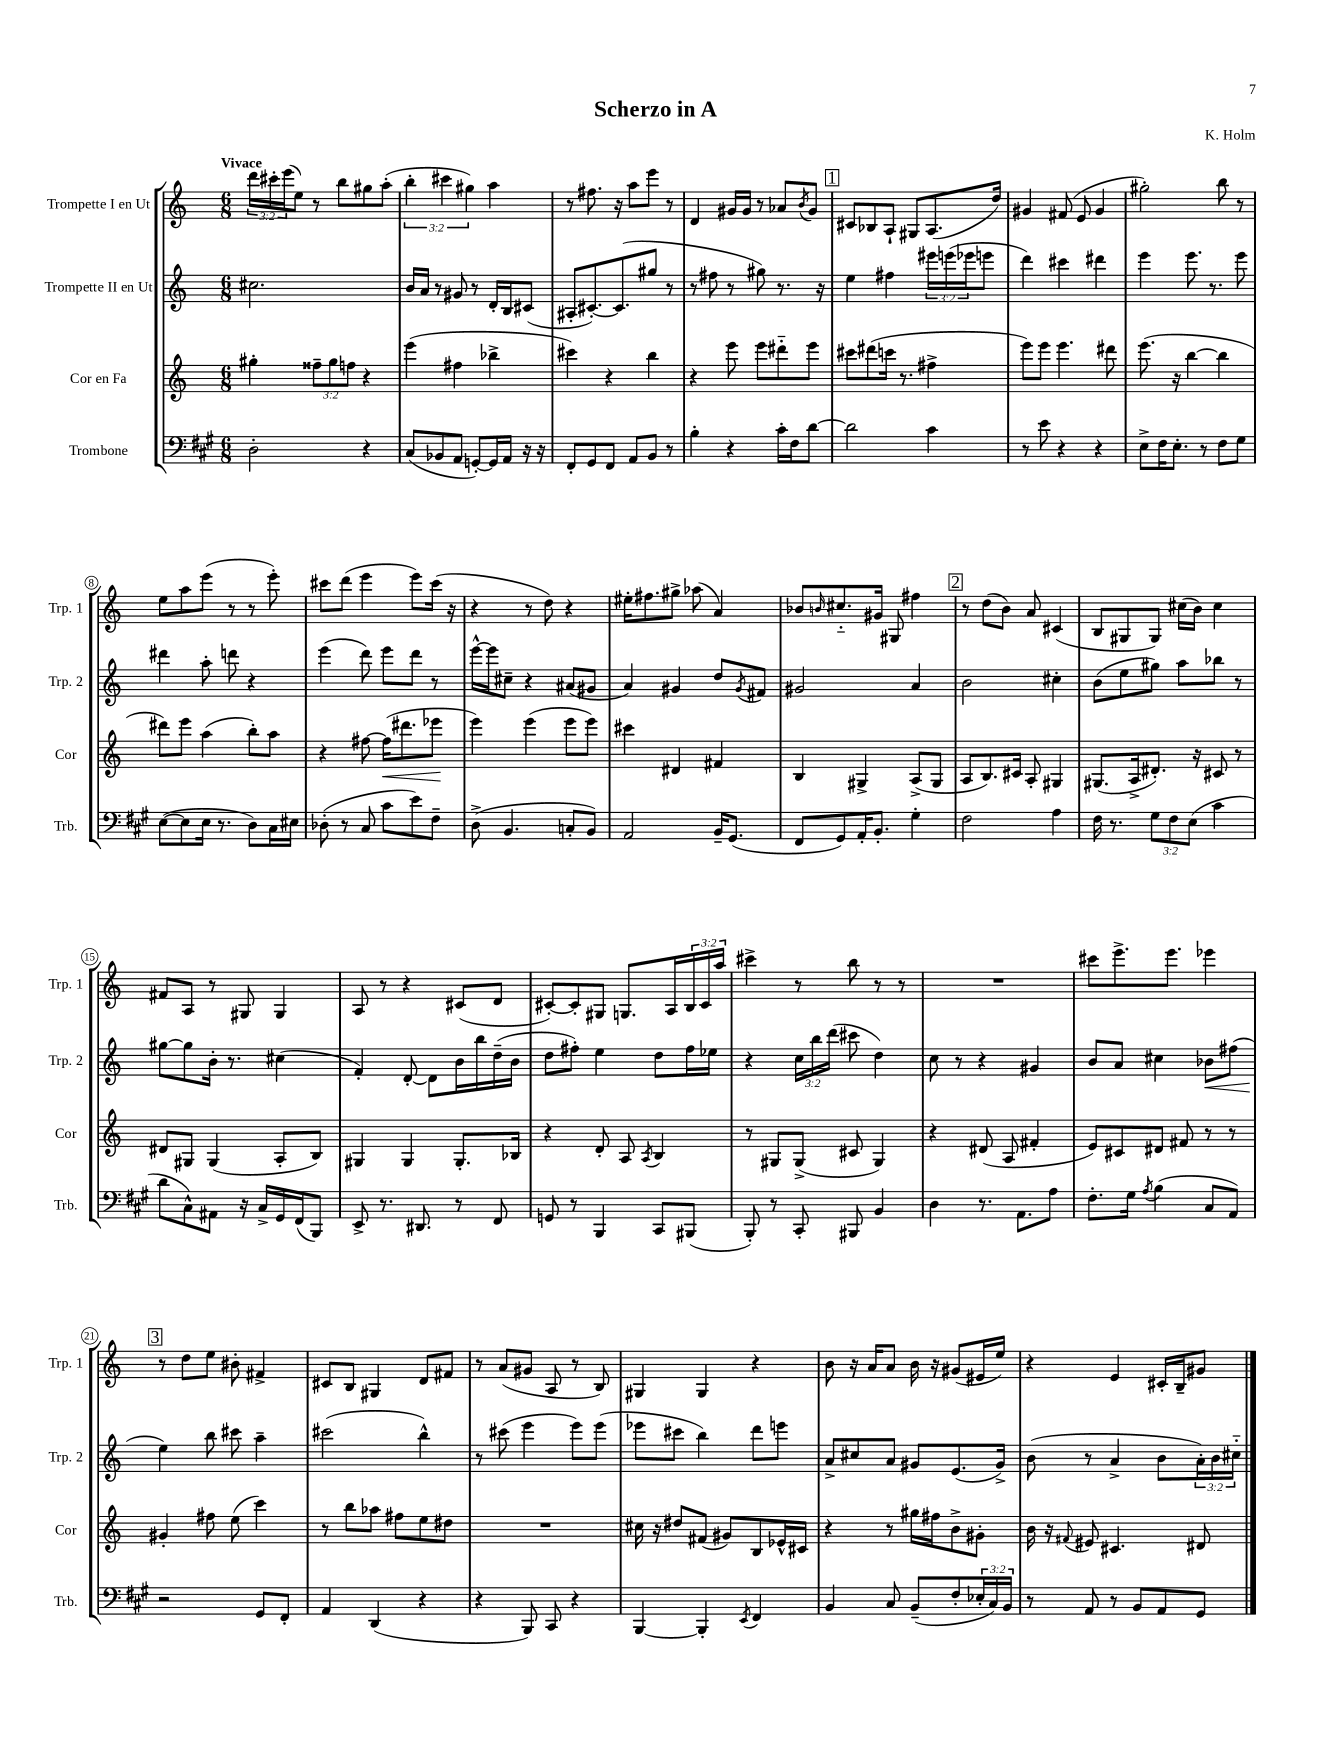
\header { title = "Scherzo in A" composer = "K. Holm" }
<<
\new StaffGroup <<
\new Staff = "s0" \with { instrumentName = "Trompette I en Ut" shortInstrumentName = "Trp. 1" } {
    \clef treble \key c \major \numericTimeSignature \time 6/8 \override Staff.TupletNumber.text = #tuplet-number::calc-fraction-text \tempo "Vivace"
    \tuplet 3/2 { d'''16 cis'''16-. e'''16( } e''8) r8 b''8 gis''8 a''8-.( |
    \tuplet 3/2 { b''4-. cis'''4 gis''4) } a''4 |
    r8 fis''8. r16 a''8 e'''8 r8 |
    d'4 gis'16 gis'16 r8 aes'8 \acciaccatura { b'8 } gis'8 |
    \mark \markup { \box "1" } cis'8 bes8 a8-! gis8 a8.( d''16) |
    gis'4 fis'8( e'8 gis'4 |
    gis''2-.) b''8 r8 |
    e''8 a''8 e'''8( r8 r8 e'''8-.) |
    cis'''8 d'''8( e'''4 e'''8) cis'''16( r16 |
    r4 r8 d''8) r4 |
    eis''16-. fis''8. gis''8-> aes''8( a'4) |
    bes'8 \grace { b'16 } cis''8.-_ gis'16 gis8 fis''4 |
    \mark \markup { \box "2" } r8 d''8( b'8) a'8 cis'4( |
    b8 gis8 gis8) cis''16( b'16) cis''4 |
    fis'8 a8 r8 gis8 gis4 |
    a8 r8 r4 cis'8( d'8 |
    cis'8~-.) cis'8-. gis8 g8. a16 \tuplet 3/2 { b16 cis'16 a''16 } |
    cis'''4-> r8 b''8 r8 r8 |
    R2. |
    cis'''8 e'''8.-> e'''8. ees'''4 |
    \mark \markup { \box "3" } r8 d''8 e''8 bis'8-. fis'4-> |
    cis'8 b8 gis4 d'8 fis'8 |
    r8 a'8( gis'8 a8 r8 b8) |
    gis4 gis4 r4 |
    b'8 r16 a'16 a'8 b'16 r16 gis'8( eis'16 e''16) |
    r4 e'4 cis'16-. b16-- gis'8 \bar "|." |
}
\new Staff = "s1" \with { instrumentName = "Trompette II en Ut" shortInstrumentName = "Trp. 2" } {
    \clef treble \key c \major \numericTimeSignature \time 6/8 \override Staff.TupletNumber.text = #tuplet-number::calc-fraction-text
    cis''2. |
    b'16 a'16 r8 gis'8 r8 d'16-. b16 cis'8( |
    ais8-. cis'8.~-.) cis'8.( gis''8 r8 |
    r8 fis''8 r8 gis''8) r8. r16 |
    \mark \markup { \box "1" } e''4 fis''4 \tuplet 3/2 { eis'''16 e'''16( ees'''16 } e'''8 |
    d'''4) cis'''4 dis'''4 |
    e'''4 e'''8. r8. e'''8 |
    dis'''4 a''8-. d'''8 r4 |
    e'''4( d'''8) e'''8 d'''8 r8 |
    e'''16~-^ e'''16 cis''8-- r4 ais'8( gis'8 |
    a'4) gis'4 d''8 \acciaccatura { gis'8 } fis'8 |
    gis'2 a'4 |
    \mark \markup { \box "2" } b'2 cis''4-. |
    b'8( e''8 gis''8) a''8 bes''8 r8 |
    gis''8~ gis''8 b'16-. r8. cis''4( |
    f'4-.) d'8~-. d'8 b'16 b''16 d''16--( b'16 |
    d''8 fis''8-.) e''4 d''8 fis''16 ees''16 |
    r4 \tuplet 3/2 { c''16 b''16 d'''16( } cis'''8 d''4) |
    c''8 r8 r4 gis'4 |
    b'8 a'8 cis''4 bes'8\< fis''8( |
    \mark \markup { \box "3" } e''4\!) b''8 cis'''8 a''4-- |
    cis'''2( b''4-^) |
    r8 cis'''8( e'''4 e'''8) e'''8( |
    ees'''8 cis'''8 b''4) d'''8 e'''8 |
    a'8-> cis''8 a'8 gis'8 e'8.( gis'16->) |
    b'8( r8 a'4-> b'8 \tuplet 3/2 { a'16-.) b'16 cis''16-_ } \bar "|." |
}
\new Staff = "s2" \with { instrumentName = "Cor en Fa" shortInstrumentName = "Cor" } {
    \clef treble \key c \major \numericTimeSignature \time 6/8 \override Staff.TupletNumber.text = #tuplet-number::calc-fraction-text
    gis''4-. \tuplet 3/2 { fisis''8-- gis''8 f''8 } r4 |
    e'''4( fis''4 bes''4-> |
    cis'''4) r4 b''4 |
    r4 e'''8 e'''8 dis'''8-_ e'''8 |
    \mark \markup { \box "1" } cis'''8 dis'''8( c'''16 r8. fis''4-> |
    e'''8) e'''8 e'''4. dis'''8 |
    e'''8.( r16 b''4~ b''4 |
    dis'''8) e'''8 a''4( b''8-.) a''8 |
    r4 fis''8~ fis''16\<( dis'''8. ees'''8\! |
    e'''4) e'''4( e'''8 e'''8) |
    cis'''4 dis'4 fis'4 |
    b4 gis4-> a8->( gis8 |
    \mark \markup { \box "2" } a8 b8.) cis'16 a8-. gis4 |
    gis8.( a16-> dis'8.-.) r16 cis'8 r8 |
    dis'8 gis8 gis4( a8-. b8) |
    gis4 gis4 gis8.-. bes16 |
    r4 d'8-. a8 \acciaccatura { a8 } b4 |
    r8 gis8 gis8->( cis'8 gis4) |
    r4 dis'8( a8 fis'4-. |
    e'8) cis'8 dis'8 fis'8 r8 r8 |
    \mark \markup { \box "3" } gis'4-. fis''8 e''8( c'''4) |
    r8 b''8 aes''8 fis''8 e''8 dis''8 |
    R2. |
    cis''16 r16 dis''8 fis'8( gis'8) b8 ees'16-^ cis'16 |
    r4 r8 gis''16 fis''16 b'8-> gis'8-. |
    b'16 r16 \appoggiatura { fis'8 } eis'8 cis'4. dis'8 \bar "|." |
}
\new Staff = "s3" \with { instrumentName = "Trombone" shortInstrumentName = "Trb." } {
    \clef bass \key a \major \numericTimeSignature \time 6/8 \override Staff.TupletNumber.text = #tuplet-number::calc-fraction-text
    d2-. r4 |
    cis8( bes,8 a,8 g,8~-.) g,16 a,16 r16 r16 |
    fis,8-. gis,8 fis,8 a,8 b,8 r8 |
    b4-. r4 cis'16-. fis16 d'8~ |
    \mark \markup { \box "1" } d'2 cis'4 |
    r8 e'8 r4 r4 |
    e8-> fis16 e8.-. r8 fis8 gis8 |
    e8~( e8 e16 r8. d8) cis16 eis16 |
    des8-.( r8 cis8 cis'8 e'8) fis8-- |
    d8->( b,4. c8-. b,8) |
    a,2 b,16-- gis,8.( |
    fis,8 gis,8) a,16-. b,8.-. gis4-. |
    \mark \markup { \box "2" } fis2 a4 |
    fis16 r8. \tuplet 3/2 { gis8 fis8 e8( } cis'4 |
    d'8 cis8-^) ais,8 r16 cis16-> gis,16 fis,16( b,,8) |
    e,8-> r8. dis,8. r8 fis,8 |
    g,8 r8 b,,4 cis,8 bis,,8( |
    b,,8-.) r8 cis,8-. bis,,8 b,4 |
    d4 r8. a,8. a8 |
    fis8.-. gis16 \acciaccatura { a8 } b4( cis8 a,8) |
    \mark \markup { \box "3" } r2 gis,8 fis,8-. |
    a,4 d,4( r4 |
    r4 b,,8) cis,8 r4 |
    b,,4~ b,,4-. \acciaccatura { e,8 } fis,4 |
    b,4 cis8 b,8--( fis8-. \tuplet 3/2 { ees16-. cis16) b,16 } |
    r8 a,8 r8 b,8 a,8 gis,8 \bar "|." |
}
>>
>>
\layout { \context { \Score \override BarNumber.stencil = #(make-stencil-circler 0.1 0.3 ly:text-interface::print) } }
